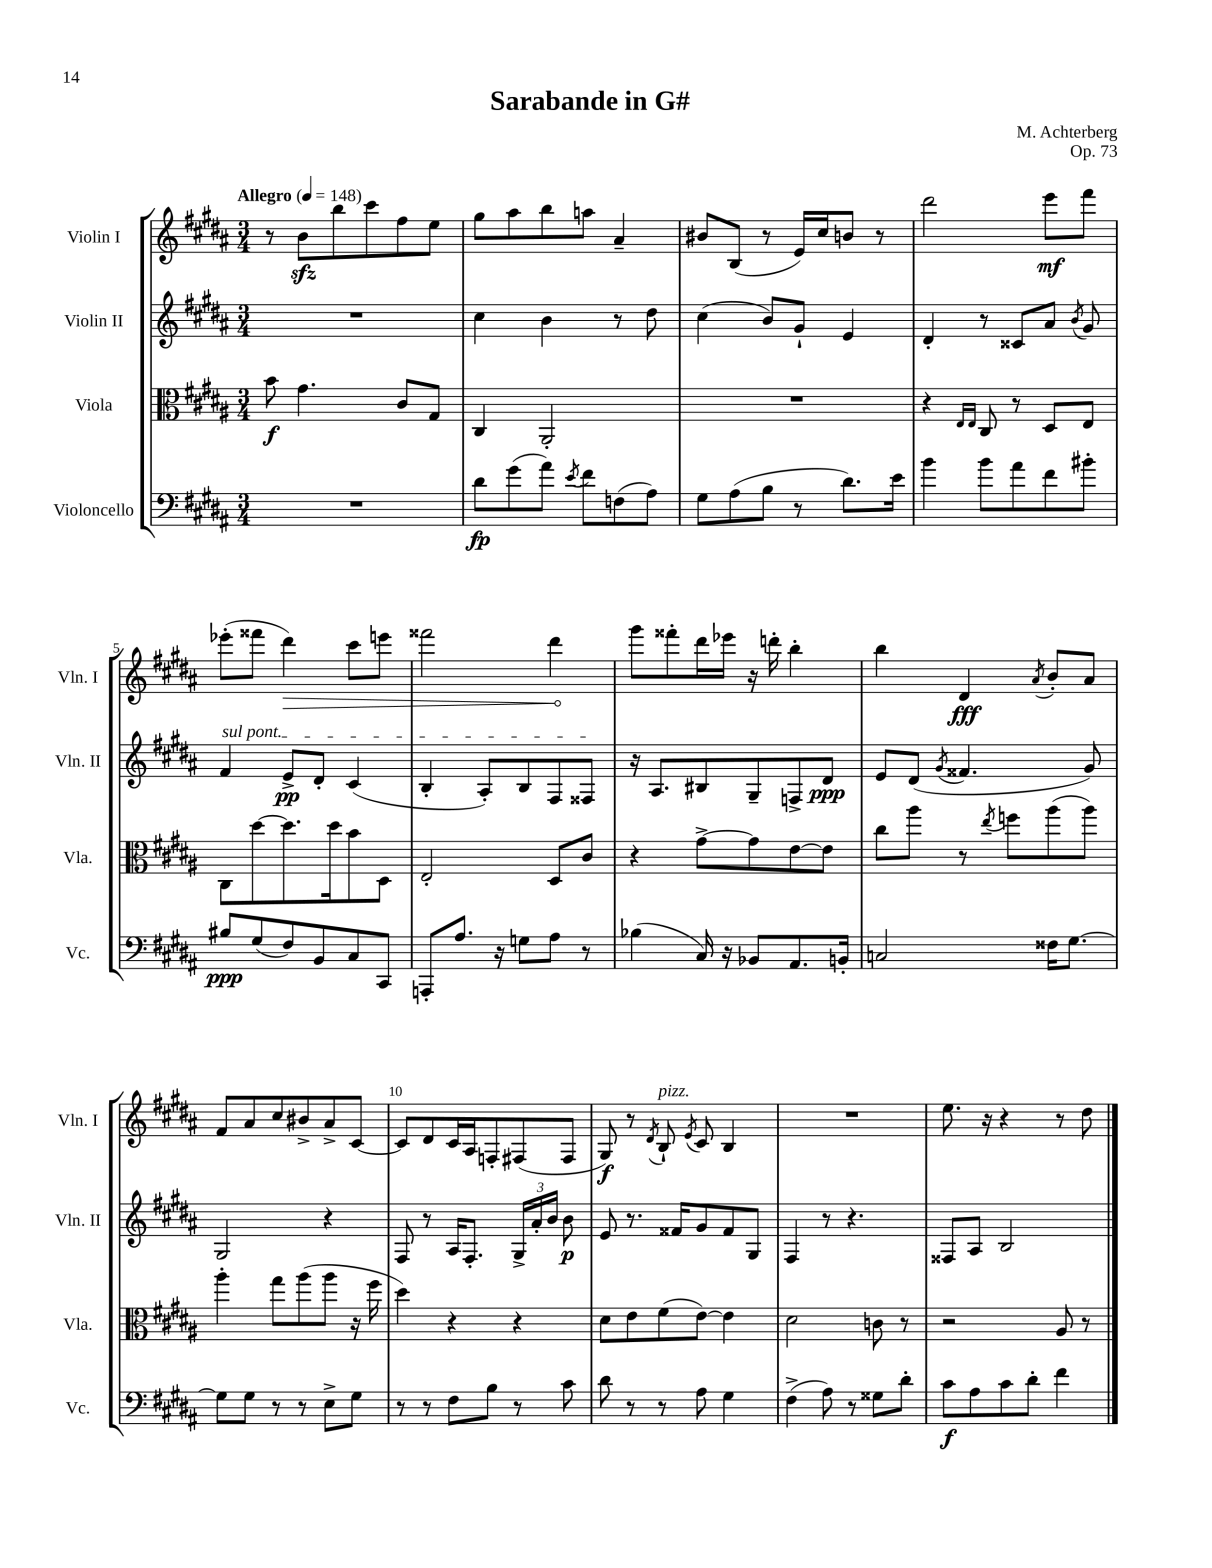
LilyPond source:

\header { title = "Sarabande in G#" composer = "M. Achterberg" opus = "Op. 73" }
<<
\new StaffGroup <<
\new Staff = "s0" \with { instrumentName = "Violin I" shortInstrumentName = "Vln. I" } {
    \clef treble \key b \major \numericTimeSignature \time 3/4 \tempo "Allegro" 4 = 148
    \autoBeamOff r8 b'8[\sfz b''8 cis'''8 fis''8 e''8] |
    gis''8[ ais''8 b''8 a''8] ais'4-- |
    bis'8[ b8]( r8 e'16[) cis''16 b'8] r8 |
    dis'''2 e'''8[\mf fis'''8] |
    ees'''8[-.( fisis'''8] \once \override Hairpin.circled-tip = ##t dis'''4\>) cis'''8[ e'''8] |
    fisis'''2 dis'''4\! |
    gis'''8[ fisis'''8-. dis'''16 ees'''16] r16 d'''16-. b''4-. |
    b''4 dis'4\fff \acciaccatura { ais'8 } b'8[-. ais'8] |
    fis'8[ ais'8 cis''8 bis'8-> ais'8-> cis'8]~ |
    cis'8[ dis'8 cis'16 ais16 f8-. fis8( fis8] |
    gis8\f) r8 \acciaccatura { dis'8 } b8-!^\markup { \italic "pizz." } \acciaccatura { e'8 } cis'8 b4 |
    R2. |
    e''8. r16 r4 r8 dis''8 \bar "|." |
}
\new Staff = "s1" \with { instrumentName = "Violin II" shortInstrumentName = "Vln. II" } {
    \clef treble \key b \major \numericTimeSignature \time 3/4
    \autoBeamOff R2. |
    cis''4 b'4 r8 dis''8 |
    cis''4( b'8[) gis'8]-! e'4 |
    dis'4-. r8 cisis'8[ ais'8] \acciaccatura { b'8 } gis'8 |
    \once \override TextSpanner.bound-details.left.text = \markup { \italic "sul pont." } fis'4\startTextSpan e'8[->\pp dis'8]-. cis'4( |
    b4-. ais8[-.) b8 fis8 fisis8]\stopTextSpan |
    r16 ais8.[ bis8 gis8-- f8-> dis'8]\ppp |
    e'8[ dis'8]( \acciaccatura { gis'8 } fisis'4. gis'8) |
    gis2 r4 |
    fis8 r8 ais16[ fis8.]-. \tuplet 3/2 { gis16[-> ais'16-. b'16] } b'8\p |
    e'8 r8. fisis'16[ gis'8 fisis'8 gis8] |
    fis4 r8 r4. |
    fisis8[ ais8] b2 \bar "|." |
}
\new Staff = "s2" \with { instrumentName = "Viola" shortInstrumentName = "Vla." } {
    \clef alto \key b \major \numericTimeSignature \time 3/4
    \autoBeamOff b'8\f gis'4. cis'8[ gis8] |
    cis4 ais,2-. |
    R2. |
    r4 \grace { e16[ e16] } cis8 r8 dis8[ e8] |
    cis8[ dis''8~ dis''8. dis''16 b'8 dis8] |
    e2-. dis8[ cis'8] |
    r4 gis'8[~-> gis'8 e'8~ e'8] |
    cis''8[ ais''8] r8 \acciaccatura { e''8 } f''8[ ais''8( ais''8]) |
    ais''4-. gis''8[ ais''8( ais''8] r16 fis''16 |
    dis''4) r4 r4 |
    dis'8[ e'8 fis'8( e'8]~) e'4 |
    dis'2 c'8 r8 |
    r2 ais8 r8 \bar "|." |
}
\new Staff = "s3" \with { instrumentName = "Violoncello" shortInstrumentName = "Vc." } {
    \clef bass \key b \major \numericTimeSignature \time 3/4
    \autoBeamOff R2. |
    dis'8[\fp gis'8( ais'8]) \acciaccatura { e'8 } fis'8[ f8( ais8]) |
    gis8[ ais8( b8] r8 dis'8.[) e'16] |
    b'4 b'8[ ais'8 fis'8 bis'8]-. |
    bis8[\ppp gis8( fis8) b,8 cis8 cis,8] |
    a,,8[-. ais8.] r16 g8[ ais8] r8 |
    bes4( cis16) r16 bes,8[ ais,8. b,16]-. |
    c2 fisis16[ gis8.]~ |
    gis8[ gis8] r8 r8 e8[-> gis8] |
    r8 r8 fis8[ b8] r8 cis'8 |
    dis'8 r8 r8 ais8 gis4 |
    fis4->( ais8) r8 gisis8[ dis'8]-. |
    cis'8[\f ais8 cis'8 dis'8]-. fis'4 \bar "|." |
}
>>
>>
\layout { \context { \Score \override BarNumber.break-visibility = ##(#f #t #t) barNumberVisibility = #(every-nth-bar-number-visible 5) } }
